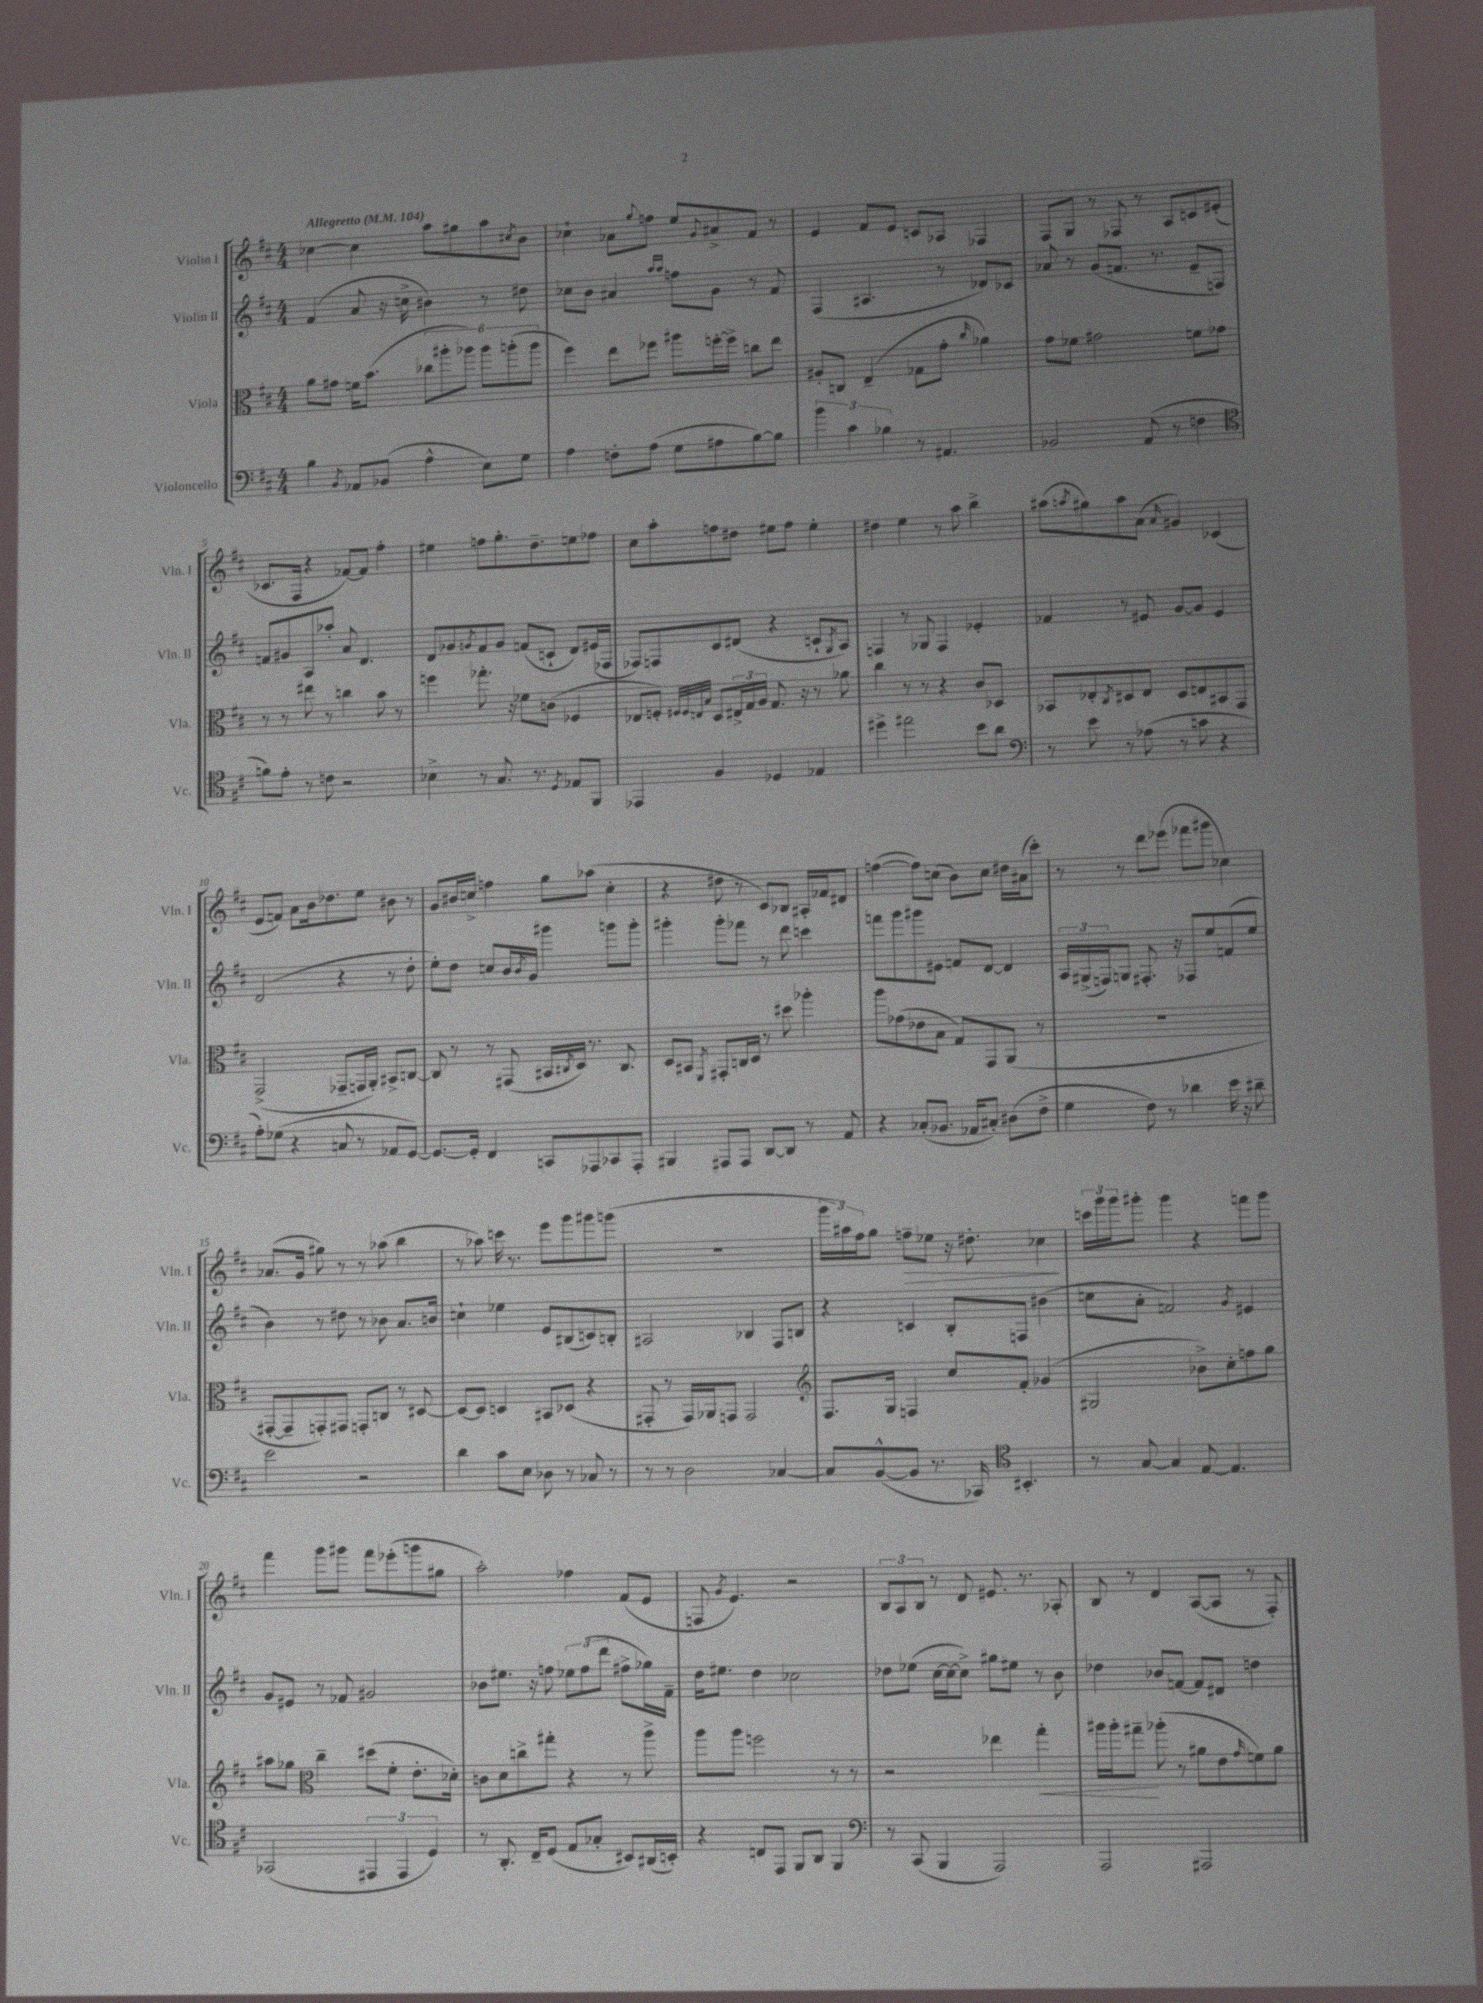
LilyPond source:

<<
\new StaffGroup <<
\new Staff = "s0" \with { instrumentName = "Violin I" shortInstrumentName = "Vln. I" } {
    \clef treble \key d \major \numericTimeSignature \time 4/4 \tempo "Allegretto" 4 = 104
    ces''4~ ces''4 a''8 gis''8 a''8 \acciaccatura { cis''8 } b'8 |
    ces''4-! aes'8 \appoggiatura { g''8 } f''8 e''8 \appoggiatura { g'8 } ais'8-> fis'8 r8 |
    e'4 fis'8 e'8 c'8 aes8 fes4 |
    fis8 g8 r8 fes8 r8 a8 c'8 eis'8-.( |
    ces'8. fis16 r4 fes'8~) fes'8 fis''4-. |
    eis''4 f''8 g''8.-. d''8.-- e''8 fes''8 |
    cis''8 a''8-. f''8 dis''8 eis''8 f''8 eis''4-. |
    dis''4 e''4 r8 a''8 b''4-> |
    ais''8( \acciaccatura { a''8 } gis''8) a''8 a'8( \grace { a'16 } gis'4) ces'4( |
    e'8 f'8) a'8 b'16 des''8. e''8 bis'8 r8 |
    g'8 bis'16 c''16-> f''4 g''8 aes''8( c''4-. |
    r4 dis''8 r8 cis'8) bes8 ais16-. fes'16 dis'8 |
    f''4~( f''8) c''8( b'8) c''8 dis''16 ais'16( cis'''8-.) |
    r8 r8 d'''8 ees'''8( fes'''8 gis'''8 ces''4) |
    aes'8.( g'16 gis''8) r8 r8 aes''8( b''4 |
    r8 aes''8) c'''16 r8. e'''8 g'''8 gis'''8 g'''8( |
    R1 |
    \tuplet 3/2 { g'''16 ais''16) fis''16 } g''8 f''8--\> ees''8 r16 dis''8.-. ces''4\! |
    \tuplet 3/2 { c'''16 g'''16 g'''16 } gis'''8-. gis'''4 r4 f'''8 gis'''8 |
    fis'''4 g'''8 gis'''8 fis'''8 ees'''8-.( g'''8 gis''8 |
    a''2-.) fes''4 fis'8( e'8 |
    f8 \acciaccatura { g'8 } e'4.) r2 |
    \tuplet 3/2 { b8 a8 b8 } r8 d'8 eis'8. r8. aes8-. |
    b8 r8 d'4 a8~( a8 r8 fis8-.) \bar "|." |
}
\new Staff = "s1" \with { instrumentName = "Violin II" shortInstrumentName = "Vln. II" } {
    \clef treble \key d \major \numericTimeSignature \time 4/4
    fis'4( a'8 r16 c''16-> bis'4) r8 dis''8 |
    ces''8 b'8 ais'4 \grace { a''16 a''16 } f''8 g'8 r8 fis'8 |
    fis4( ais4. r8 des'8) ces'8 |
    aes'8 r8 g'8( f'8. r8. e'8-- f8) |
    f'8 gis'8 a8 aes''8-. a'8 d'4. |
    d'8 ges'8 \acciaccatura { g'8 } fis'8 g'8 f'8( c'8-! d'8) eis'16( fes16 |
    fes8) f8 cis'8 dis'8( r4 c'8-! \acciaccatura { g8 } a8) |
    f4 r8 ges8 f4 ees'4-. |
    fes'4 r8 eis'8 g'8~ g'8 eis'4 |
    d'2( r4 r8 d''8-. |
    e''8-.) d''8 c''8 b'16 \acciaccatura { b'8 } g'16 gis'''4 g'''8 g'''8-. |
    gis'''4-. gis'''8-. fes'''8 r8 d'''8 c'''4 |
    f'''8 g'''8 gis'''8 eis'8 f'8 d'8~ d'4 |
    \tuplet 3/2 { a16 gis16->( f16) } g8 fis8.-. r16 fes8 e''8 f'8( e''8 |
    b'4) r8 dis''8 r8 bes'8 a'8. b'16 |
    c''4-! ees''4 e'8 bis8( c'8) b8-. |
    ais2 bes4 fis8 b8 |
    r4 c'4 b8-. f8 bis'4( |
    c''8 a'8-. f'2) \acciaccatura { g'8 } eis'4 |
    g'8 eis'8 r8 fes'8 gis'2 |
    bes'8 eis''8. r16 f''8 \tuplet 3/2 { ees''8 f''8( d'''8 } fis''8-> ges''16) fis'16-- |
    d''16 eis''8. d''4 ces''2 |
    des''8 ees''8( cis''16~ cis''16~ cis''8->) gis''8 eis''8 r8 b'8 |
    des''4 bes'8 f'8~ f'8 dis'8 d''4 \bar "|." |
}
\new Staff = "s2" \with { instrumentName = "Viola" shortInstrumentName = "Vla." } {
    \clef alto \key d \major \numericTimeSignature \time 4/4
    a'8 gis'8 f'16 b'8.( \tuplet 6/4 { ces''8 ais''8-. aes''8) aes''8 a''8-.( a''8 } |
    fis''4) e''8 fes''8 ais''8 f''16~-. f''16-> c''8 e''8 |
    ais8-. c8 e4--( ges8 g'8-. \grace { cis''16 } aes'4) |
    g'8 fes'8 gis'2 f'8 ges'8 |
    r8 r8 eis''8 r8 c''4 b'8 r8 |
    f''4 ges''8.-. r16 fes'8 c'8( fes4 |
    ees8 f8-.) \grace { fis32 fis32 e32 b32 } d8 \tuplet 3/2 { eis16-> g16 a16 } g8. r16 r8 aes'8 |
    cis''4 r8 r8 r4 cis'8 des8 |
    bes,8 ees8-. \acciaccatura { cis8 } dis8 ees8 dis8 e8 bis,8 g,8 |
    g,2->( ges,8-- g,16 a,16-.) bis,8-> c8~ |
    c8 r8 r8 gis,8( bis,16 \acciaccatura { cis8 } d16) r8. cis8. |
    d8 bis,8 \acciaccatura { fis,8 } gis,8-. c16 d16 r8 dis''8 aes''4-. |
    a''8 ges'8( ees'8 b8 g8) g,8 a,8( r8 |
    R1 |
    gis,8~-. gis,8-- g,8-.) gis,8 g,8-. c8 r8 dis8~ |
    dis8~ dis8 d4 bis,8 des8( r4 |
    gis,8-. r8 gis,16) aes,16 g,8 g,2 |
    \clef treble fis8. g16 f4 cis''8 fis'8-. ges'4( |
    gis2 bes'8->) cis''8-. f''8 g''8 |
    ais''8 ges''8 \clef alto cis''4-- dis''8( fis'8-. e'8.-. des'16-.) |
    c'8 d'8 c''8-> gis''8-. r4 r8 a''8-> |
    a''8 a''8 f''2 r8 r8 |
    r2 ees''4 g''4-.\< |
    ais''16 ais''16-. gis''8--\! aes''8-.( r8 ais'8 e'8 \grace { g'16 } f'8) ais'8 \bar "|." |
}
\new Staff = "s3" \with { instrumentName = "Violoncello" shortInstrumentName = "Vc." } {
    \clef bass \key d \major \numericTimeSignature \time 4/4
    b4 \acciaccatura { b,8 } aes,8 bes,8( a4-^ e8) g8 |
    a4 f8-. a8( g8 ais8 b8~) b8 |
    \tuplet 3/2 { b'4 cis'4 bes4 } r8 ais,4. |
    bes,2 a,8( r8 f4 |
    \clef tenor f'8) e'8-. r8 c'8 r2 |
    bes4-> r8 g8. r8. \acciaccatura { d8 } ees8 fis,8 |
    ees,4 fis4 des4 ees4 |
    dis''4-> eis''2 b'8 a'8 |
    \clef bass r8 e'8 r8 aes8( r8 c'8 r4 |
    a8-.) ges8( r4 c8 r8 aes,8 g,8~) |
    g,8.~ g,16-. fis,4 c,8 aes,,8 ces,8 aes,,8-. |
    bis,,4 ais,,8 ais,,8 d,8~ d,8 r8 a,8 |
    r4 ces8-.( bes,8. aes,16 cis8-.) dis8( fis8-> |
    g4 fis8) r8 des'4 e'16 r16 dis'8-- |
    e'2 r2 |
    d'4 cis'8 e8 des8 r8 ces8 r8 |
    r8 r8 d2 ces4~ |
    ces8 b,8~-^( b,8 r8. ces,16) \clef tenor bis,4.-. |
    r8 g8~ g4 e8~ e4. |
    ges,2( \tuplet 3/2 { eis,4 eis,4 d4) } |
    r8 a,8.-. cis16-- d8( e8 ges8-. bis,8) ais,16( b,16-.) |
    r4 c8 e,8 fis,8 a,8 fis,4 |
    \clef bass r8 cis,8( b,,4 a,,2) |
    a,,2 ais,,2 \bar "|." |
}
>>
>>
